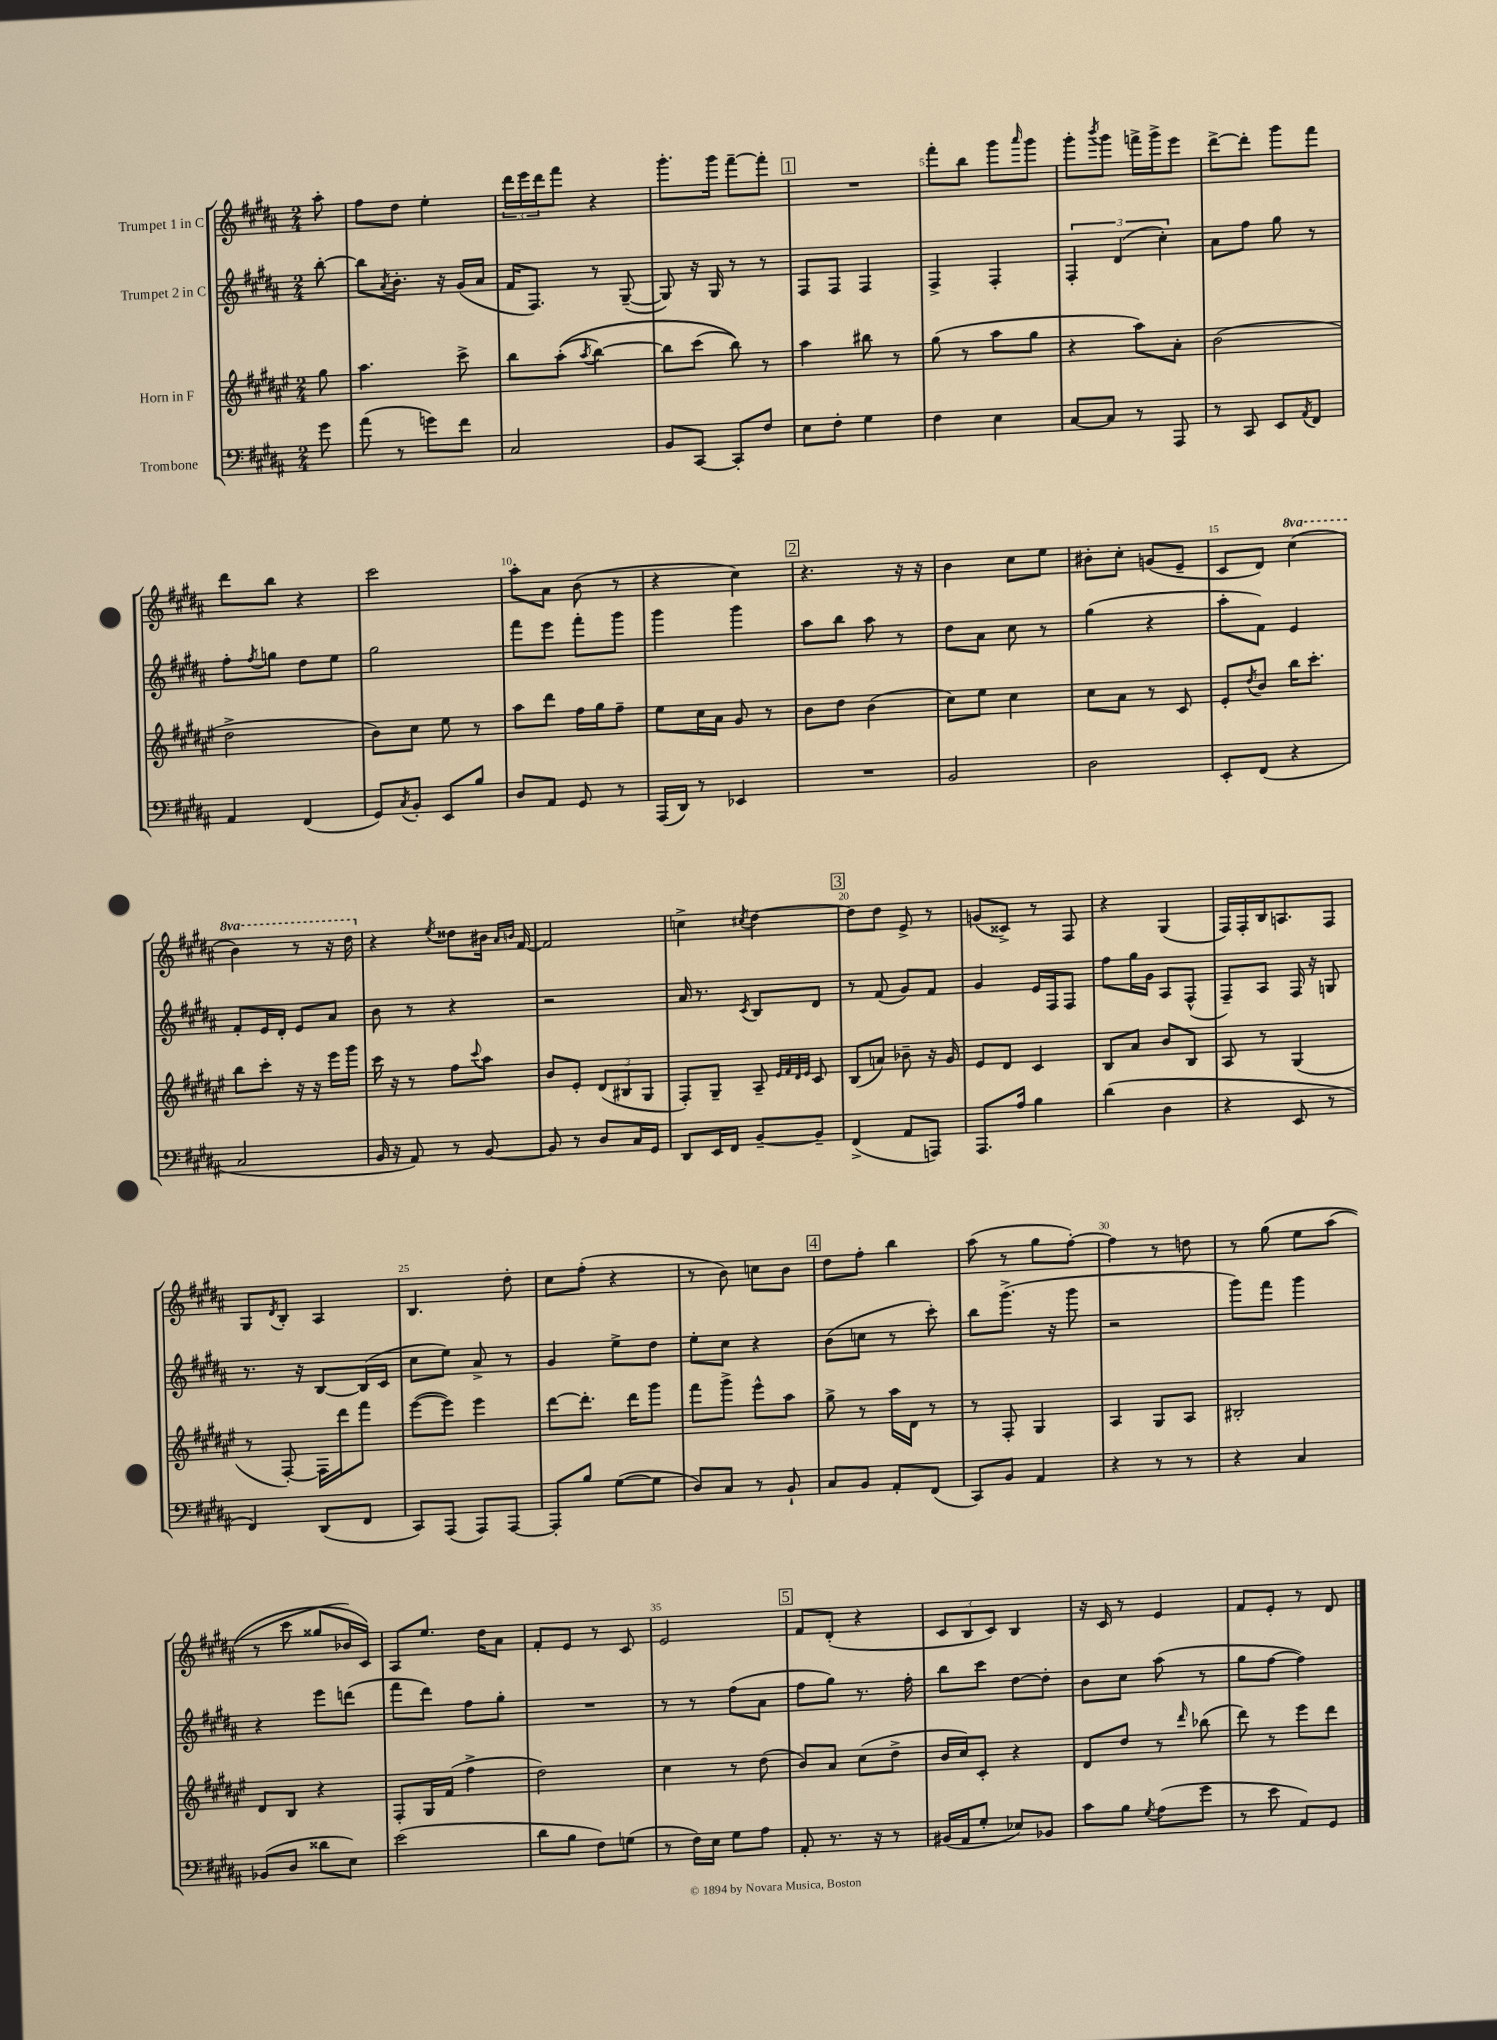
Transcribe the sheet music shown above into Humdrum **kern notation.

**kern	**kern	**kern	**kern
*staff4	*staff3	*staff2	*staff1
*clefF4	*clefG2	*clefG2	*clefG2
*k[f#c#g#d#a#]	*k[f#c#g#d#a#e#]	*k[f#c#g#d#a#]	*k[f#c#g#d#a#]
*M2/4	*M2/4	*M2/4	*M2/4
8g#	8gg#	[8bb'	8aa#'
=	=	=	=
(8a#	4.aa#	8bb]	8ff#
.	.	8qa#	.
8r	.	8.b'	8dd#
8g)	.	.	4ee'
.	.	16r	.
8f#	8ccc#^	(16g#	.
.	.	16a#	.
=	=	=	=
2C#	8bb	16f#	24ddd#
.	.	.	24eee
.	.	8.F#)	.
.	.	.	24ddd#
.	&((8aa#'	.	8fff#
.	8qaa#	.	.
.	[4bb)	8r	4r
.	.	([8G#~	.
=	=	=	=
8BB	8bb]	8G#])	8.ggg#'
[8CC#	(8ccc#	16r	.
.	.	16G#	16ggg#
8CC#']	8bb)&)	8r	[8fff#~
8F#	8r	8r	8fff#']
=	=	=	=
8E	4aa#	8F#	2r
8F#'	.	8F#	.
4G#	8bb#	4F#	.
.	8r	.	.
=	=	=	=
4F#	(8gg#	4F#^	8fff#'
.	8r	.	8bb
4E	8aa#	4F#'	8ggg#
.	.	.	16qqaaa#
.	8gg#	.	8ggg#
=	=	=	=
[8C#	4r	6F#'	8ggg#'
.	.	.	8qbbb
8C#]	.	.	8ggg#
.	.	(6d#	.
8r	8aa#)	.	16fff^
.	.	.	16ggg#^
.	.	6cc#')	.
8AAA#	8a#'	.	8eee
=	=	=	=
8r	(2b	8a#	[8ddd#^
8CC#	.	8ff#	8ddd#']
8EE	.	8gg#	8ggg#
8qAA#	.	.	.
8FF#	.	8r	8fff#
=	=	=	=
4AA#	2dd#^	8ff#'	8ddd#
.	.	8qff#	.
.	.	8gg	8bb
(4FF#	.	8dd#	4r
.	.	8ee	.
=	=	=	=
8GG#)	8b)	2gg#	2ccc#
8qC#	.	.	.
8BB'	8cc#	.	.
8EE	8ee#	.	.
8B	8r	.	.
=	=	=	=
8D#	8aa#	8fff#	8aa#'
8AA#	8ddd#	8eee	8a#
8GG#	16ff#	8fff#'	(8b
.	16gg#	.	.
8r	8ff#~	8ggg#	8r
=	=	=	=
(16AAA#	8ee#	4ggg#	4r
16DD#)	.	.	.
8r	16cc#	.	.
.	16a#	.	.
4EE-	8g#	4ggg#	4cc#)
.	8r	.	.
=	=	=	=
2r	8b	8aa#	4.r
.	8dd#	8bb	.
.	(4b	8aa#	.
.	.	8r	16r
.	.	.	16r
=	=	=	=
2BB	8cc#)	8dd#	4b
.	8ee#	8a#	.
.	4cc#	8cc#	8cc#
.	.	8r	8ee
=	=	=	=
2D#	8cc#	(4gg#	8b#'
.	8a#	.	8cc#'
.	8r	4r	(8g
.	8c#	.	8e~
=	=	=	=
8EE'	8e#'	8aa#'	8c#
.	8qdd#	.	.
(8FF#	8b	8f#)	8d#)
4r	16bb	4e	(4ccc#
.	8.ccc#'	.	.
=	=	=	=
2C#	8bb	8f#'	4bb)
.	8ccc#'	16e	.
.	.	16d#'	.
.	16r	8e	8r
.	16r	.	.
.	16eee#	8a#	16r
.	16ggg#	.	16ddd#
=	=	=	=
16BB	16ccc#	8b	4r
16r	16r	.	.
8AA#)	8r	8r	.
.	.	.	8qee
8r	8ff#	4r	8dd##
.	8qqccc#	.	.
[8BB	8aa#	.	16b#
.	.	.	16qqa#
.	.	.	16qqb
.	.	.	[16f#
=	=	=	=
8BB]	8b	2r	2f#]
8r	8e#'	.	.
8D#	(12d#	.	.
.	12B#	.	.
16C#	.	.	.
.	12G#	.	.
16GG#	.	.	.
=	=	=	=
8DD#	8F#')	16a#	4cc^
.	.	8.r	.
16EE	8G#~	.	.
16FF#	.	.	.
.	.	8qc#	8qcc#
[8BB~	8A#~	8B	[4dd#
.	32qqe#	.	.
.	32qqf#	.	.
.	32qqd#	.	.
.	32qqe#	.	.
8BB~]	8c#	8d#	.
=	=	=	=
(4FF#^	(8B	8r	8dd#]
.	8a)	(8f#	8dd#
8AA#	8b-~	8g#)	8e^
8AAA)	16r	8f#	8r
.	16g#	.	.
=	=	=	=
8.AAA#	8e#	4g#	(8g
.	8d#	.	8c##^)
16A#	.	.	.
4B	4c#	16e	8r
.	.	16F#	.
.	.	8F#	8F#
=	=	=	=
(4d#	8B	8ff#	4r
.	8a#	16gg#	.
.	.	16g#	.
4D#	8b	8A#	(4G#
.	8B	(8F#^^	.
=	=	=	=
4r	8A#	8F#~)	16F#)
.	.	.	16F#'
.	8r	8A#	16B
.	.	.	8.A
8EE	(4G#	16F#	.
.	.	16r	.
8r	.	8G	8F#
=	=	=	=
4FF#)	8r	8.r	8G#
.	.	.	8qd#
.	[8F#')	.	8B'
.	.	16r	.
(8DD#	16F#]	[8B	4A#
.	16ddd#	.	.
8FF#	8fff#	(16B]	.
.	.	16c#	.
=	=	=	=
8CC#)	([8eee#	8cc#	4.B
(8AAA#	8eee#])	8ee)	.
8AAA#)	4eee#	8a#^	.
[8AAA#	.	8r	8dd#'
=	=	=	=
8AAA#']	[8ddd#	4g#	8cc#
8B	8.ddd#']	.	(8ff#'
([8G#	.	8ee^	4r
.	16ddd#	.	.
8G#]	8ggg#	8dd#	.
=	=	=	=
8D#)	8fff#	8ee'	8r
8C#	8ggg#^	8cc#	8b)
8r	8eee#^^	4r	8cc
8BB`	8aa#	.	8b
=	=	=	=
8C#	8gg#^	(8b	8dd#
8BB	8r	8cc	8ff#'
8AA#'	16aa#	8r	4bb
.	16d#	.	.
(8FF#	8r	8ccc#')	.
=	=	=	=
8CC#)	8r	8bb	(8aa#
8BB	8F#'	(8.ggg#^	8r
4AA#	4G#	.	8gg#
.	.	16r	.
.	.	8ggg#	[8ff#')
=	=	=	=
4r	4A#	2r	4ff#]
8r	8G#	.	8r
8r	8A#	.	8dd
=	=	=	=
4r	2B#'	8ggg#)	8r
.	.	8fff#	&(8gg#
4C#	.	4ggg#	8ee
.	.	.	(8aa#
=	=	=	=
(8BB-	8d#	4r	8r
8D#	8B	.	8ccc#
8d##	4r	8eee	8gg##
8E)	.	(8ddd	16b-)
.	.	.	16c#&)
=	=	=	=
(2e	8F#'	8fff#	8A#
.	16G#	8ddd#)	8.ee
.	(16f#	.	.
.	4ff#^	8ff#	.
.	.	.	16dd#
.	.	8gg#'	8a#
=	=	=	=
8d#	2dd#)	2r	8f#'
8B	.	.	8e
8F#)	.	.	8r
(8G	.	.	8c#
=	=	=	=
8r	4cc#	8r	2e
16F#)	.	8r	.
16E	.	.	.
8G#	8r	(8ff#	.
8A#	(8dd#	8a#	.
=	=	=	=
8AA#'	8b)	8ff#	8f#
8.r	8a#	8gg#)	(8d#'
.	(8cc#	8.r	4r
16r	.	.	.
8r	8dd#^	.	.
.	.	16ff#'	.
=	=	=	=
(16BB#	16b	8bb	12c#
16AA#	16cc#)	.	.
.	.	.	12B
8G#'	8c#'	8ccc#	.
.	.	.	12c#)
8E-)	4r	[8dd#	4B
8BB-	.	8dd#']	.
=	=	=	=
8c#	8d#	8b	16r
.	.	.	16c#
8B	8dd#	8cc#	8r
8qG#	.	.	.
(8A#	8r	(8aa#	4e
.	16qqddd#	.	.
8g#	(8bb-	8r	.
=	=	=	=
8r	8ddd#)	8gg#	8f#
8e	8r	[8ff#	8e'
8AA#)	8eee#	4ff#])	8r
8GG#	8ddd#	.	8d#
==	==	==	==
*-	*-	*-	*-
